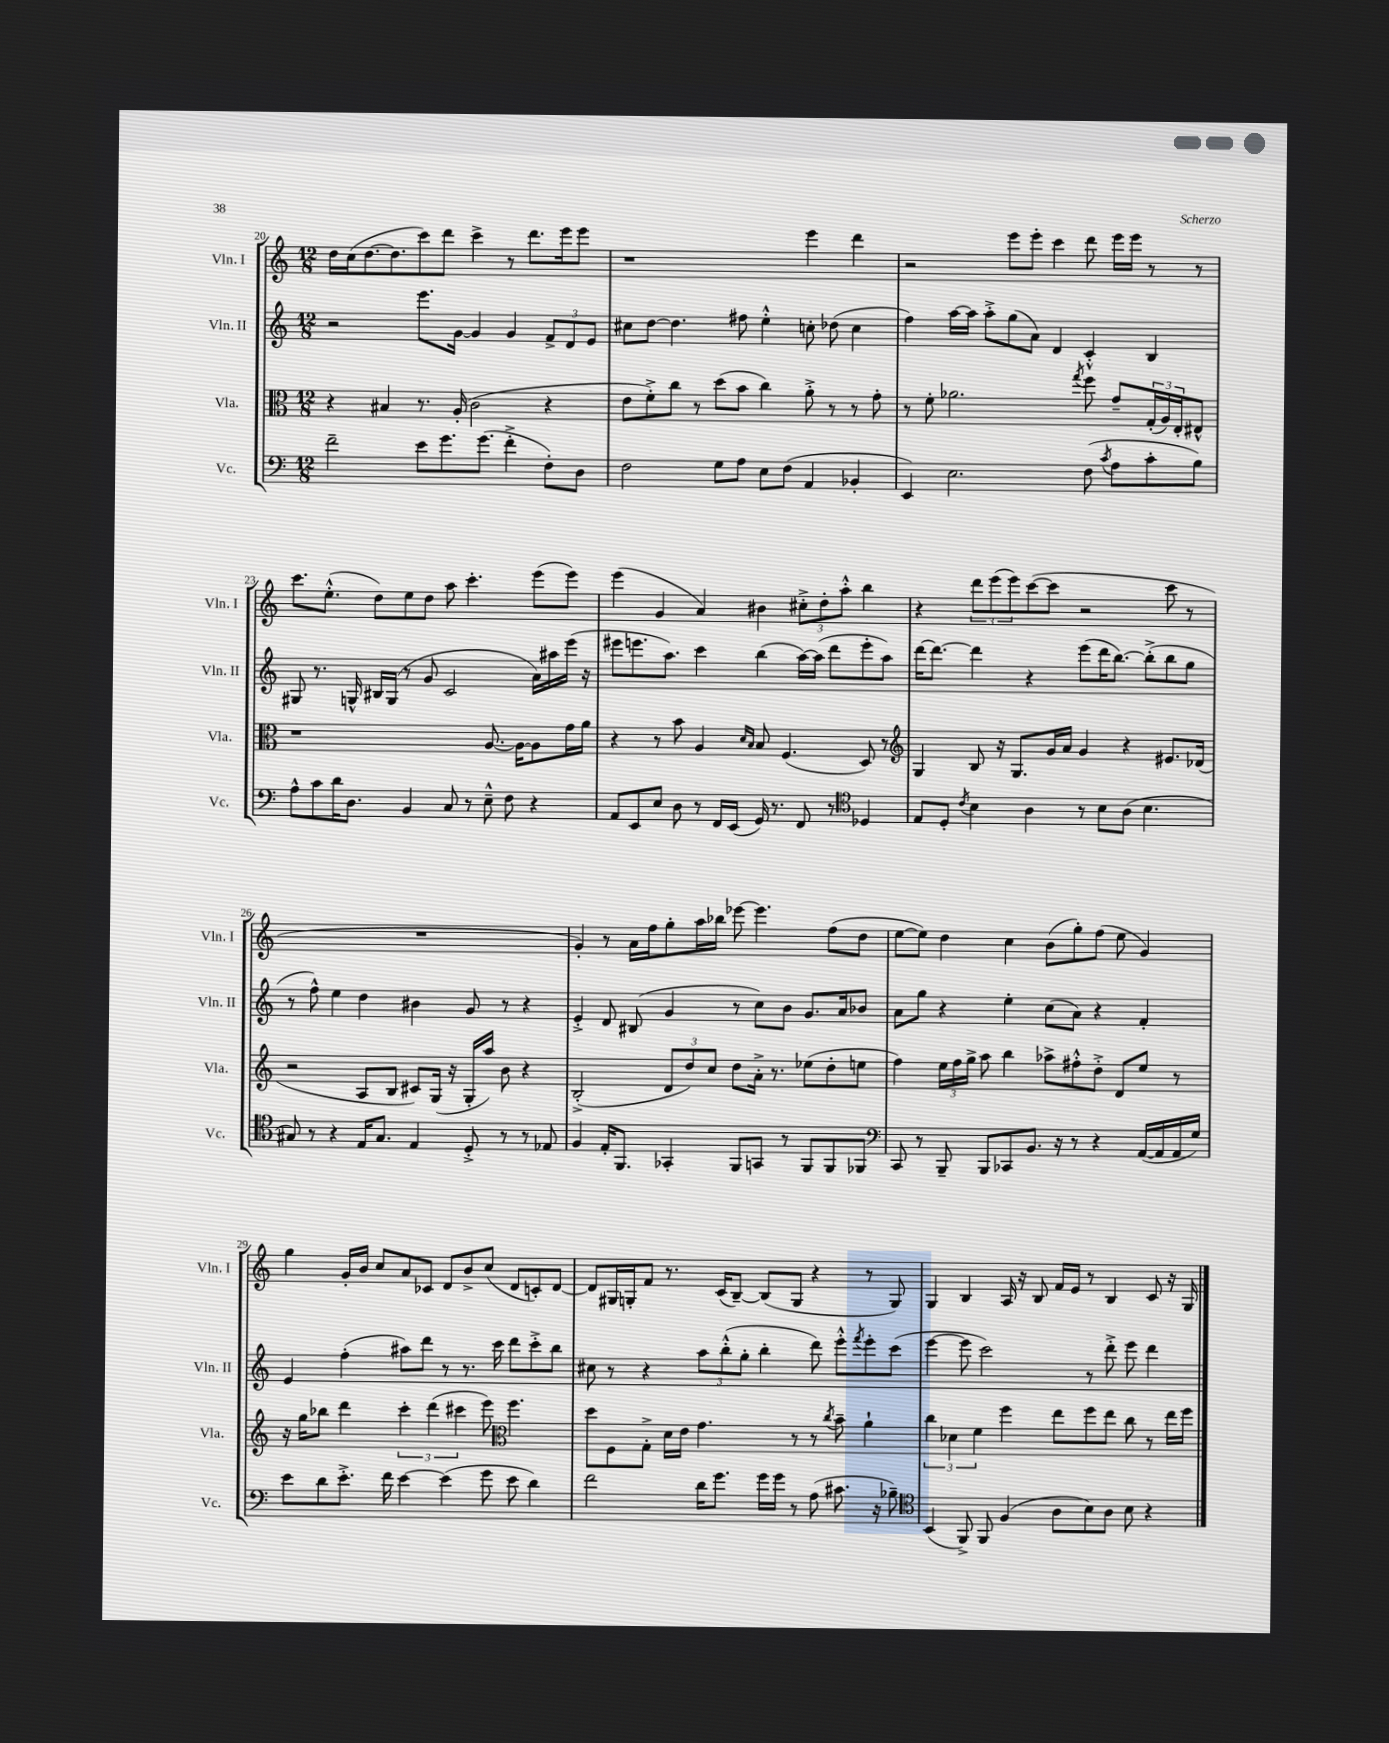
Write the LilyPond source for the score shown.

<<
\new StaffGroup <<
\new Staff = "s0" \with { instrumentName = "Vln. I" shortInstrumentName = "Vln. I" } {
    \clef treble \key c \major \numericTimeSignature \time 12/8
    d''16 c''16( d''8.~ d''8. c'''8) d'''8 c'''4-> r8 d'''8. e'''16 e'''8 |
    r1 e'''4 d'''4 |
    r2 e'''8 e'''8-. c'''4 d'''8 e'''16 e'''16 r8 r8 |
    c'''8. e''8.-.-^( d''8) e''8 d''8 a''8 c'''4.-. e'''8( e'''8) |
    e'''4( g'4 a'4) bis'4 \tuplet 3/2 { cis''8-.-> d''8-. a''8-.-^ } b''4 |
    r4 \tuplet 3/2 { d'''8 e'''8( e'''8) } c'''8~( c'''8 r2 c'''8 r8 |
    R1. |
    g'4-.) r8 a'16 f''16 g''8-. a''16 bes''16 ees'''8~ ees'''4. f''8( d''8 |
    e''8~ e''8) d''4 c''4 b'8( g''8-.) f''8( e''8 g'4) |
    g''4 g'16-. b'16 c''8 a'8 ces'8 d'8 b'8-> c''8( d'8 c'8-.) d'8~ |
    d'8 gis16 g16-. f'8 r8. c'16( b8~--) b8( g8 r4 r8 g8) |
    g4 b4 a16 r16 b8 f'16 e'16 r8 b4 c'8 r16 g16 \bar "|." |
}
\new Staff = "s1" \with { instrumentName = "Vln. II" shortInstrumentName = "Vln. II" } {
    \clef treble \key c \major \numericTimeSignature \time 12/8
    r2 e'''8. g'16~ g'4 g'4 \tuplet 3/2 { f'8-> d'8 e'8 } |
    cis''8 d''8~ d''4. fis''8 e''4-.-^ c''8-. des''8( c''4 |
    f''4) a''16~ a''16 a''8-.-> g''8( a'8) d'4 c'4-.-^ b4 |
    gis8 r8. g16-^ bis16 g16( r8 g'8 c'2 a'16) ais''16 e'''16( r16 |
    eis'''8 e'''8. a''8.) c'''4 b''4( a''16~) a''16( d'''8 e'''8-. a''8) |
    d'''16~ d'''8.~ d'''4 r4 e'''8( d'''16 b''8.~) b''8-.->( b''8 g''8 |
    r8 f''8-^) e''4 d''4 bis'4 g'8 r8 r4 |
    e'4-.-> d'8 bis8( g'4 r8 c''8) b'8 g'8. a'16 bes'8 |
    a'8 g''8 r4 e''4-. c''8( a'8) r4 f'4-. |
    e'4 f''4-.( ais''8) d'''8 r8 r8. c'''16 d'''8 c'''8-.-> b''8 |
    cis''8 r8 r4 \tuplet 3/2 { a''8 b''8-.-^( g''8-. } b''4-. d'''8) e'''8-.-^ \acciaccatura { f'''8 } e'''8-. c'''8( |
    e'''4~ e'''8 c'''2) r8 d'''8-.-> e'''8 d'''4 \bar "|." |
}
\new Staff = "s2" \with { instrumentName = "Vla." shortInstrumentName = "Vla." } {
    \clef alto \key c \major \numericTimeSignature \time 12/8
    r4 bis4 r8. a16-.( c'2 r4 |
    e'8 f'8-.->) c''8 r8 d''8( b'8 c''4) a'8-.-> r8 r8 g'8-. |
    r8 f'8-. aes'2. \acciaccatura { g''8 } f''8 g'8-- \tuplet 3/2 { g16-.( a16) e16-. } eis8-^ |
    r1 a8.~ a16~ a8 g'16 a'16 |
    r4 r8 b'8 a4 \grace { d'16 b16 } b8 f4.( d8) r8 |
    \clef treble g4 b8 r16 g8. g'16 a'16 g'4 r4 eis'8. des'16( |
    r2 a8 b8 cis'8) g16( r16 g16-. a''16) b'8 r4 |
    b2-.->( \tuplet 3/2 { d'8 d''8) c''8 } d''8 a'16-.-> r8. ees''8( d''8-. e''8 |
    f''4) \tuplet 3/2 { e''16 f''16 g''16-> } a''8 b''4 aes''8-> fis''8-.-^ d''8-.-> d'8 e''8 r8 |
    r16 g''16 bes''8 d'''4 \tuplet 3/2 { c'''4-. d'''4( cis'''4 } e'''8) \clef alto f''4. |
    d''8 f8 g8-.-> d'16 e'16 g'4. r8 r8 \acciaccatura { c''8 } b'8-- a'4-! |
    \tuplet 3/2 { c''4 des'4 f'4 } f''4 e''8 f''8 e''8 c''8 r8 e''16 f''16 \bar "|." |
}
\new Staff = "s3" \with { instrumentName = "Vc." shortInstrumentName = "Vc." } {
    \clef bass \key c \major \numericTimeSignature \time 12/8
    f'2-- e'8 g'8. g'8.( f'4-.-> f8-.) d8 |
    f2 g8 a8 e8 f8( a,4 bes,4-. |
    e,4) e2. f8( \acciaccatura { c'8 } a8 c'8-. b8) |
    a8-^ c'8 d'16 d8. b,4 c8 r8 e8---^ f8 r4 |
    a,8 e,8 e8 d8 r8 f,16 e,16( g,16) r8. f,8 r8 \clef tenor des4 |
    e8 d8-. \acciaccatura { c'8 } b4 a4 r8 b8 a8( b4. |
    gis8) r8 r4 e16 gis8. e4 d8-.-> r8 r8 ees8 |
    f4 e16-. f,8. ges,4-. f,8 g,8 r8 f,8 f,8 fes,8 |
    \clef bass c,8 r8 b,,8-- b,,8 ces,8 b,8. r16 r8 r4 a,16~( a,16 a,16 g16) |
    e'8 d'8 e'8.-.-> f'16 e'4~ e'4( g'8 e'8 d'4) |
    f'2 d'16 g'8. g'16 g'16 r8 a8( cis'8. r16 bes8--) |
    \clef tenor b,4( f,8->) f,8 f4( a8 b8) a8 b8 r4 \bar "|." |
}
>>
>>
\layout { \context { \Score currentBarNumber = #20 } }
